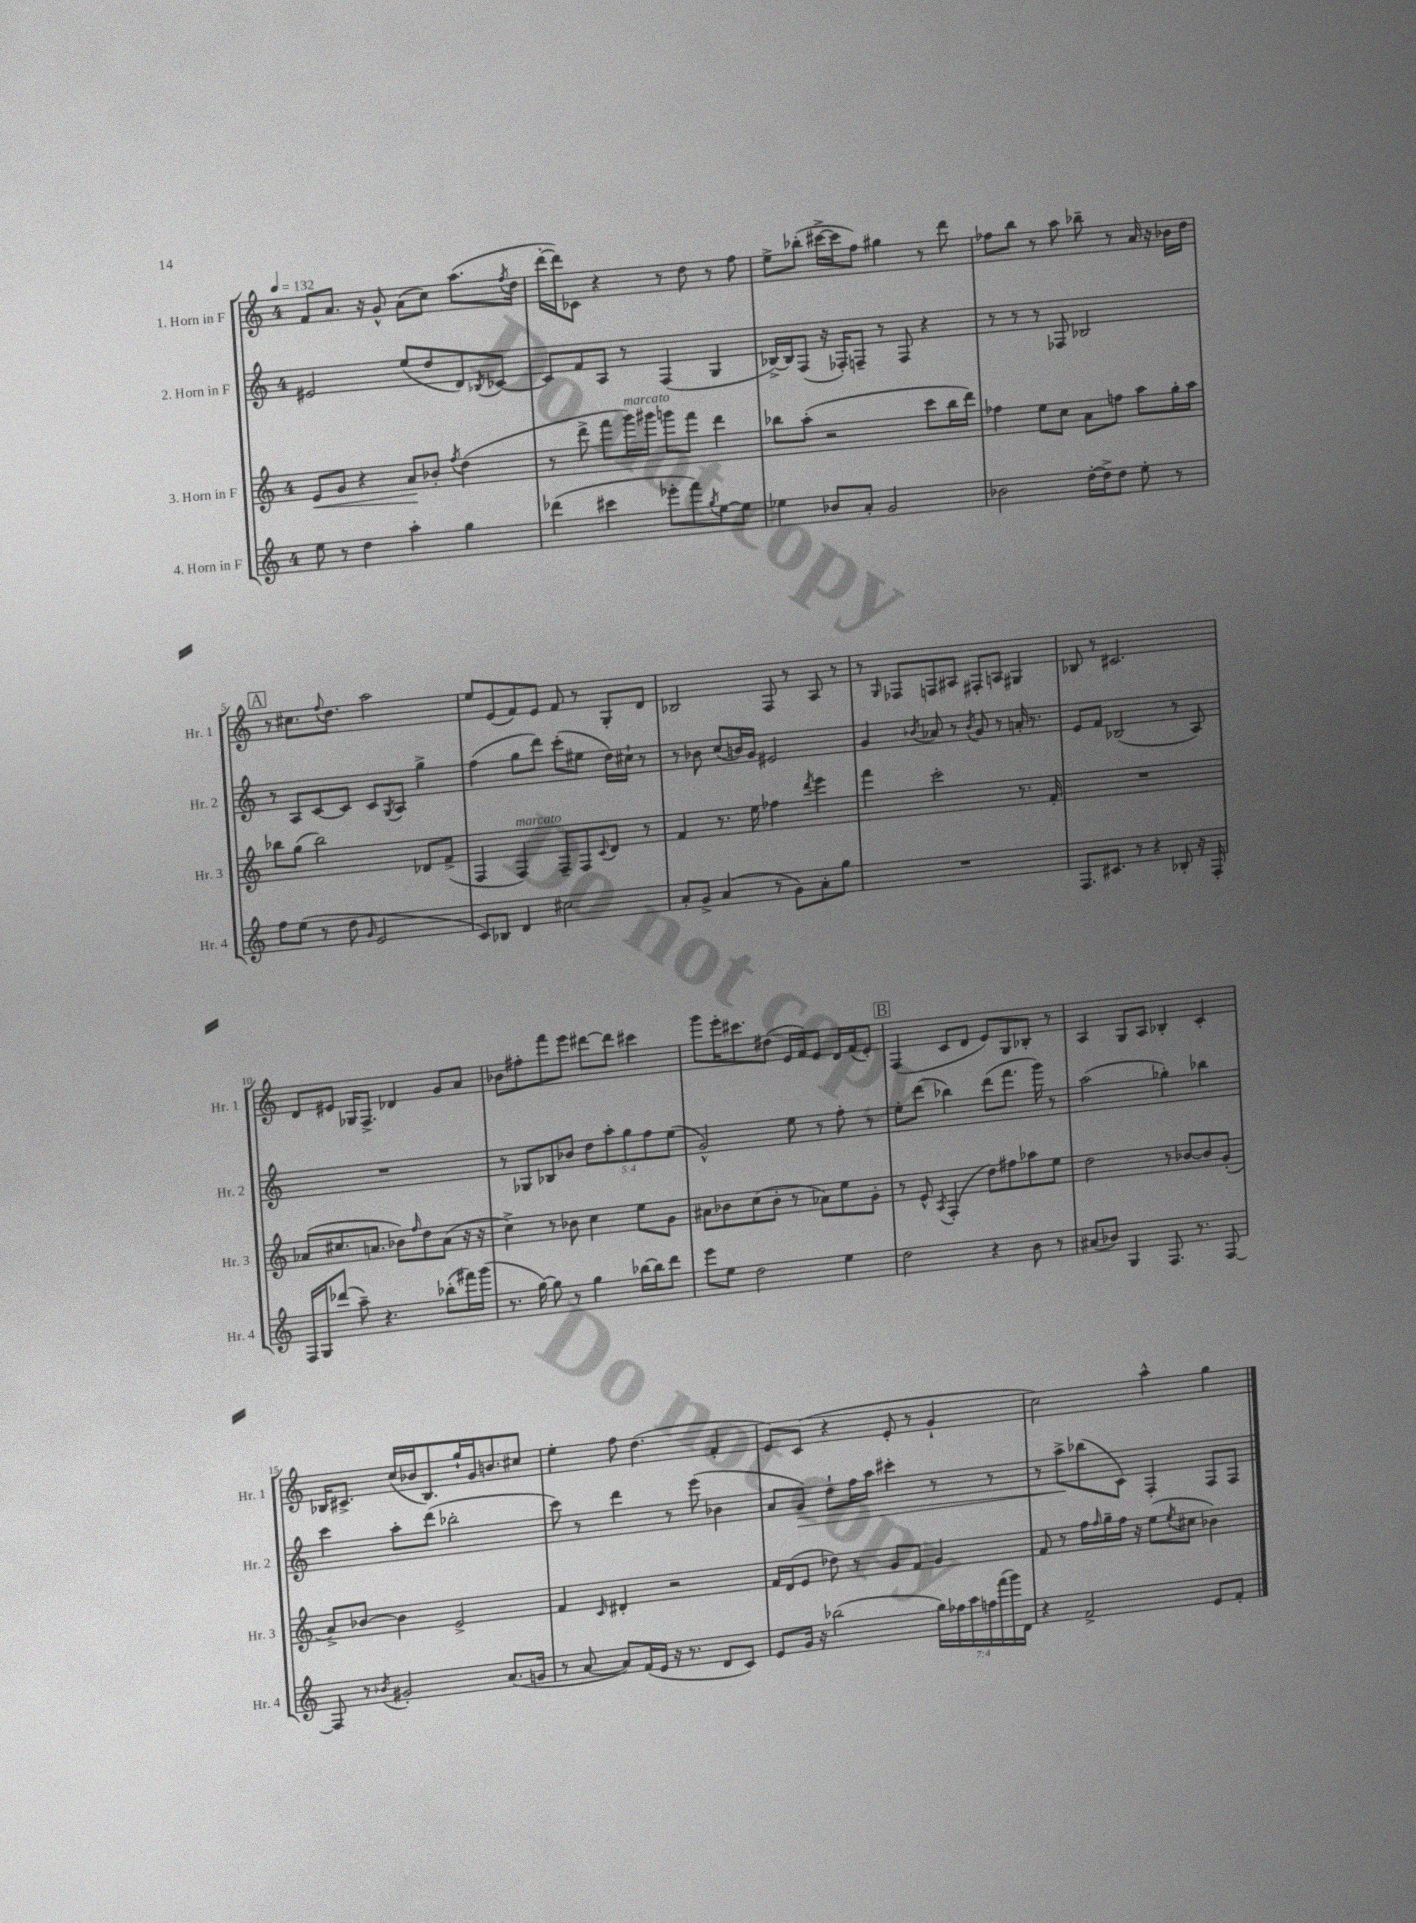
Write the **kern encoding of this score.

**kern	**kern	**dynam	**kern	**dynam	**kern
*part4	*part3	*part3	*part2	*part2	*part1
*staff4	*staff3	*staff3	*staff2	*staff2	*staff1
*I"4. Horn in F	*I"3. Horn in F	*	*I"2. Horn in F	*	*I"1. Horn in F
*I'Hr. 4	*I'Hr. 3	*	*I'Hr. 2	*	*I'Hr. 1
*clefG2	*clefG2	*	*clefG2	*	*clefG2
*k[]	*k[]	*	*k[]	*	*k[]
*M4/4	*M4/4	*	*M4/4	*	*M4/4
*MM132	*MM132	*	*MM132	*	*MM132
=1	=1	=1	=1	=1	=1
!	!	!LO:HP:b	!	!	!
8ee\	8e/L	<	2e#X/	.	8f/L
8r	8g/J	.	.	.	8.a/J
4dd\	4r	.	.	.	.
.	.	.	.	.	16r
.	.	.	.	.	8g^^/
4aa'\	8a/L	.	(8ee/L	.	(8a\L
.	8b-X'/J	[	8dd/	.	8cc\J)
.	8qff/	.	.	.	.
4gg\	(4dd\	.	8d/)	.	(8.aa\L
.	.	.	8qB-X/	.	.
.	.	.	[8c-X/J	.	.
.	.	.	.	.	8qff/
.	.	.	.	.	16dd\Jk
=2	=2	=2	=2	=2	=2
(4ddd-X\	8r	.	8c-/L]	.	[16ddd'\LL
.	.	.	.	.	16ddd\J])
.	8ddd^\	.	8f/	.	8c-X\J
4ccc#X\	8fff\L	.	8A/J	.	4r
!	!LO:TX:a:i:t=marcato	!	!	!	!
.	16ggg\L)	.	8r	.	.
.	16ggg#X\JJ	.	.	.	.
8eee-X'\L	8gggn\L	.	(4F/	.	8r
8fff\)	8fff\J	.	.	.	8dd\
8qgg/	.	.	.	.	.
[8ee\	4ddd\	.	4G/	.	8r
8ee\J]	.	.	.	.	8ff\
=3	=3	=3	=3	=3	=3
4ee-X\	8bb-X\L	.	[16B-X^/LL)	.	8ee^\L
.	.	.	16B-/J]	.	.
.	(8aa'\J	.	(8F/J	.	(8bb-X'\J
8b-X/L	2r	.	16r	.	[16ccc#X^\LL
.	.	.	16F-X'/KL)	.	16ccc#\J]
8a'/J	.	.	8Fn~/J	.	8ff\J)
2g/	.	.	8r	.	4gg#X\
.	.	.	8F/	.	.
.	8ccc\L	.	4r	.	8r
.	16bb-\L	.	.	.	8ddd\
.	16ddd\JJ)	.	.	.	.
=4	=4	=4	=4	=4	=4
2b-X\	4ff-X\	.	8r	.	8ff-X\L
.	.	.	8r	.	8bb\J
.	8ee\L	.	8r	.	8r
.	8cc\J	.	8F-X/	.	8aa\
[16dd'\LL	8a\L	.	2B-X/	.	8bb-X~\
16dd^\J]	.	.	.	.	.
8dd\J	8ffn\J	.	.	.	8r
8ee'\	8aa\L	.	.	.	16a/
.	.	.	.	.	16r
8r	16gg'\L	.	.	.	16b-X\LL
.	16aa\JJ	.	.	.	16dd\JJ
!!LO:LB:g=z
!!LO:REH:place=s1:t=A
=5	=5	=5	=5	=5	=5
8ff\L	8bb-X\L	.	8r	.	8r
(8ee\J	(8gg\J	.	8A/L	.	8.cc#X\L
8r	2bb-\)	.	[8c/	.	.
.	.	.	.	.	8qqff/
.	.	.	.	.	8.dd\J
8dd\	.	.	8c/J]	.	.
16qqg/	.	.	.	.	.
2e/	.	.	8c/L	.	2aa\
.	.	.	8qG/	.	.
.	.	.	8A/J	.	.
.	8d-X/L	.	4gg^\	.	.
.	(8f^/J	.	.	.	.
=6	=6	=6	=6	=6	=6
8c/L)	4F/	.	(4ff\	.	8ee/L
8B-X/J	.	.	.	.	(8e/
!	!LO:TX:a:i:t=marcato	!	!	!	!
4d/	4F/)	.	8gg\L	.	8f/)
.	.	.	8ddd\J)	.	8e/J
2cc#X\	8F~/L	.	(8ccc'\L	.	8f/
.	8F/	.	8ee#X\J	.	8r
.	8qqc/	.	.	.	.
.	8d/J	.	16dd\LL)	.	8G'/L
.	.	.	16cc#X`\JJ	.	.
.	8r	.	8r	.	8d/J
=7	=7	=7	=7	=7	=7
8a'/L	4f/	.	8r	.	2B-X/
8g^/J	.	.	8b-X\	.	.
(4a/	8.r	.	(8cc/L	.	.
.	.	.	16bn/L)	.	.
.	16ee\	.	16g/JJ	.	.
8r	4ff-X\	.	2e#X/	.	8F/
8g\L)	.	.	.	.	8r
.	8qddd/	.	.	.	.
8a'\	4eee\	.	.	.	8A/
8gg\J	.	.	.	.	8r
=8	=8	=8	=8	=8	=8
1r	4fff\	.	4g/	.	8r
.	.	.	.	.	16qqG/
.	.	.	.	.	8F-X/L
.	.	.	8qb-X/	.	.
.	2ccc'\	.	8a-X/	.	8Fn/
.	.	.	8r	.	8A#X/J
.	.	.	8qb-/	.	.
.	.	.	8g/	.	8F#X'/L
.	.	.	8r	.	8An/J
.	8.r	.	16an'/	.	4G#X/
.	.	.	8.r	.	.
.	16f'/	.	.	.	.
=9	=9	=9	=9	=9	=9
8.F/L	1r	.	8e/L	.	8B-X/
.	.	.	8f/J	.	8r
8.c#X/J	.	.	.	.	.
.	.	.	(2B-X/	.	2.c#X/
8r	.	.	.	.	.
4r	.	.	.	.	.
8B-X'/	.	.	8r	.	.
16r	.	.	8A/)	.	.
16F'/	.	.	.	.	.
!!LO:LB:g=z
=10	=10	=10	=10	=10	=10
16F/LL	(8a-X/L	.	1r	.	8d/L
16G/J	.	.	.	.	.
(8ddd-X/J	8.cc#X/	.	.	.	8e#X/J
8aa~\)	.	.	.	.	16G-X/KL
.	8.an/J	.	.	.	8.F^/J
4.r	.	.	.	.	.
.	8b-X\L)	.	.	.	4d-X/
.	16qqff/	.	.	.	.
.	8dd\	.	.	.	.
(8bb-X'\L	(8a\J	.	.	.	8g/L
16fff#X\L)	16r	.	.	.	8a/J
(16ggg\JJ	16r	.	.	.	.
=11	=11	=11	=11	=11	=11
8.r	4cc^\)	.	8r	.	8b-X\L
.	.	.	8G-X/L	.	8ff#X'\
[16gg\)	.	.	.	.	.
8gg\]	8r	.	8B-X/	.	8fff\
8r	8b-X\	.	8b-X/J	.	8eee\J
4gg\	4cc\	.	10dd\L	.	[8ddd#X\L
.	.	.	10aa'\	.	.
.	.	.	.	.	8ddd#\J]
.	.	.	10gg\	.	.
[16bb-X\LL	8ee\L	.	.	.	4ccc#X\
.	.	.	10ff\	.	.
16bb-\J]	.	.	.	.	.
8ddd\J	8g\J	.	.	.	.
.	.	.	(10ee\J	.	.
=12	=12	=12	=12	=12	=12
8eee\L	8a#X\L	.	2g^^/)	.	8ggg\L
8ee\J	8b-X\	.	.	.	16eee'\K
.	.	.	.	.	8.ccc#X\
2dd\	(8cc\	.	.	.	.
.	8b-'\J	.	.	.	(8dd#X\J
.	8r	.	8ee\	.	16e/LL
.	.	.	.	.	16f/J)
.	8a-X\L)	.	8r	.	8e/J
4ee\	8ee\	.	8ff'\	.	16d/LL
.	.	.	.	.	(16f/J
.	8g'\J	.	8r	.	8e'/J)
!!LO:REH:place=s1:t=B
=13	=13	=13	=13	=13	=13
2dd\	8r	.	8ee'\L	.	(4F/
.	8e^^/	.	(8ddd\J	.	.
.	8qA/	.	.	.	.
.	(4F'/	.	4bb-X\)	.	8c/L
.	.	.	.	.	8d/J
4r	8dd\L)	.	(8ddd\L	.	8e/L)
.	8ff#X\	.	8.fff\J	.	8G/
8b\	8aa-X\	.	.	.	8B-X'/J
.	.	.	16ggg\)	.	.
8r	8ee\J	.	8r	.	8r
=14	=14	=14	=14	=14	=14
(8a#X/L	2dd\	.	(2aa\	.	4A/
8b-X/J)	.	.	.	.	.
4G/	.	.	.	.	8G/L
.	.	.	.	.	8A/J
8.F/	8r	.	4gg-X'\)	.	4B-X'/
.	[8b-X/L	.	.	.	.
8.r	.	.	.	.	.
.	8b-/]	.	4bb-X\	.	4c'/
[8F/	(8g'/J	.	.	.	.
!!LO:LB:g=z
=15	=15	=15	=15	=15	=15
8F/]	8a^/L)	.	4ccc\	.	16B-X/KL
.	.	.	.	.	8.c#X^/J
8r	[8b-X/J	.	.	.	.
8qb-X/	.	.	.	.	.
2g#X'/	4b-\]	.	8aa'\L	.	(16cc/LL
.	.	.	.	.	16b-X/J
.	.	.	(8ddd\J	.	8.B-/)
.	2e^/	.	2bb-X'\	.	.
.	.	.	.	.	16gg`/L
.	.	.	.	.	16g/J
.	.	.	.	.	8.bn/
(8.a/L	.	.	.	.	.
.	.	.	.	.	8cc#X/J
16gn/Jk	.	.	.	.	.
=16	=16	=16	=16	=16	=16
8r	4f/	.	8ccc\)	.	4ee'\
[8a/	.	.	8r	.	.
.	16qqc/	.	.	.	.
8a/L])	4d#X'/	.	4ddd\	.	8ff\
(16f/L	.	.	.	.	(4.dd\
16e/JJ	.	.	.	.	.
16r	2r	.	8r	.	.
8.r	.	.	.	.	.
.	.	.	(8eee\	.	.
8d/L	.	.	4b-X\	.	4f'/
8c/J)	.	.	.	.	.
=17	=17	=17	=17	=17	=17
8e/L	16f/LL	.	8a/L	.	8e/L)
.	(16d/J	.	.	.	.
!	!	!	!	!LO:HP:b	!
16g/Jk	8e/J	.	8g/J)	>	(8c/J
16r	.	.	.	.	.
(2bb-X\	8dd-X\)	.	8dd`\L	.	4r
.	8r	.	16ff\L	.	.
.	.	.	16aa\JJ	.	.
.	8g/L	.	4ccc#X'\	.	8e'/
.	8f/J	.	.	.	8r
28gg\LL)	4g/	.	8r	.	4g`/
28ff-X\	.	.	.	.	.
28aa\	.	.	.	.	.
28ffn\	.	.	.	.	.
.	.	.	8r	.	.
(28fff\	.	.	.	.	.
28ggg\)	.	.	.	.	.
28d\JJ	.	.	.	.	.
=18	=18	=18	=18	=18	=18
4r	8f/	.	8r	.	2cc\)
.	8r	.	8aa^\L	.	.
2f^/	16ff\LL	.	(8bb-X\	]	.
.	16qqff/	.	.	.	.
.	16gg~\	.	.	.	.
.	16ff\JJ	.	8c\J)	.	.
.	16r	.	.	.	.
.	(8ee\L	.	4F'/	.	4aa^^\
.	8qee/	.	.	.	.
.	8cc#X\J	.	.	.	.
8e/L	4b-X\)	.	8F/L	.	4gg\
8f'/J	.	.	8F/J	.	.
==	==	==	==	==	==
*-	*-	*-	*-	*-	*-
